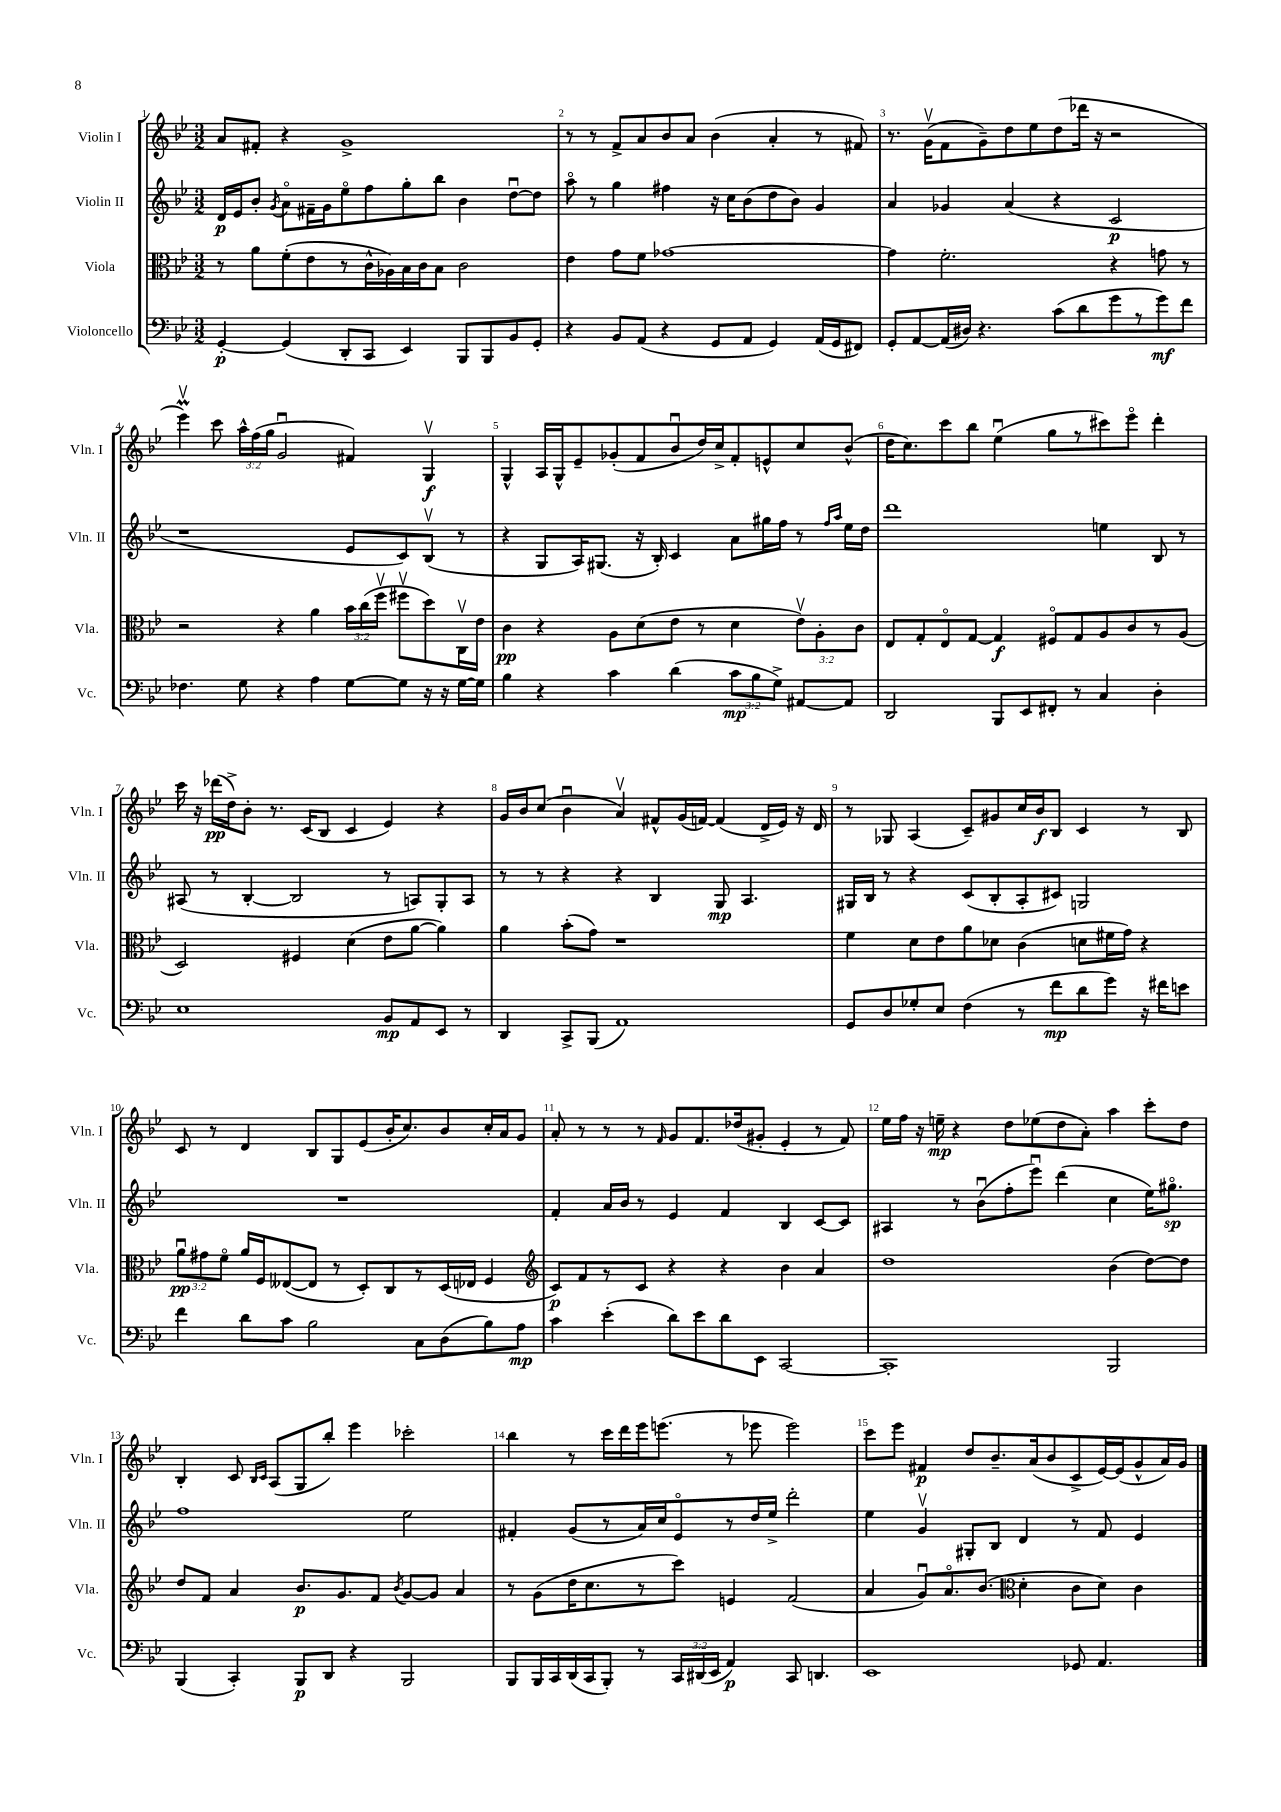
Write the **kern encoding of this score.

**kern	**dynam	**kern	**dynam	**kern	**dynam	**kern	**dynam
*part4	*part4	*part3	*part3	*part2	*part2	*part1	*part1
*staff4	*staff4	*staff3	*staff3	*staff2	*staff2	*staff1	*staff1
*I"Violoncello	*	*I"Viola	*	*I"Violin II	*	*I"Violin I	*
*I'Vc.	*	*I'Vla.	*	*I'Vln. II	*	*I'Vln. I	*
*clefF4	*	*clefC3	*	*clefG2	*	*clefG2	*
*k[b-e-]	*	*k[b-e-]	*	*k[b-e-]	*	*k[b-e-]	*
*M3/2	*	*M3/2	*	*M3/2	*	*M3/2	*
=1	=1	=1	=1	=1	=1	=1	=1
[4GG'/	p	8r	.	16d/LL	p	8a/L	.
.	.	.	.	16e-/J	.	.	.
.	.	8a\L	.	8b-'/J	.	8f#X'/J	.
.	.	.	.	8qg/	.	.	.
(4GG/]	.	(8f'\	.	8a\L	.	4r	.
.	.	8e-\	.	16f#X~\L	.	.	.
.	.	.	.	16g\J	.	.	.
8DD'/L	.	8r	.	8ee-\	.	1g^	.
8CC/J	.	16c^^\L	.	8ff\	.	.	.
.	.	16A-X\)	.	.	.	.	.
4EE-/)	.	16B-\	.	8gg'\	.	.	.
.	.	16c\J	.	.	.	.	.
.	.	8B-\J	.	8bb-\J	.	.	.
8BBB-/L	.	2c\	.	4b-\	.	.	.
8BBB-/	.	.	.	.	.	.	.
8BB-/	.	.	.	[8ddu\L	.	.	.
8GG'/J	.	.	.	8dd\J]	.	.	.
=2	=2	=2	=2	=2	=2	=2	=2
4r	.	4e-\	.	8aa\	.	8r	.
.	.	.	.	8r	.	8r	.
8BB-/L	.	8g\L	.	4gg\	.	8f^/L	.
(8AA/J	.	8f\J	.	.	.	8a/	.
4r	.	[1g-X	.	4ff#X\	.	8b-/	.
.	.	.	.	.	.	8a/J	.
8GG/L	.	.	.	16r	.	(4b-\	.
.	.	.	.	16cc\KL	.	.	.
8AA/J	.	.	.	(8b-\	.	.	.
4GG/)	.	.	.	8dd\	.	4a'/	.
.	.	.	.	8b-\J)	.	.	.
(16AA/LL	.	.	.	4g/	.	8r	.
16GG/J	.	.	.	.	.	.	.
8FF#X/J)	.	.	.	.	.	8f#X/)	.
=3	=3	=3	=3	=3	=3	=3	=3
8GG'/L	.	4g-\]	.	4a/	.	8.r	.
[8AA/	.	.	.	.	.	.	.
.	.	.	.	.	.	(16gv\KL	.
(16AA/L]	.	2.f'\	.	4g-X/	.	8f\	.
16D#X/JJ)	.	.	.	.	.	.	.
4.r	.	.	.	.	.	8g~\)	.
.	.	.	.	(4a/	.	8dd\	.
.	.	.	.	.	.	8ee-\	.
(8c\L	.	.	.	4r	.	(8dd\	.
8d\	.	.	.	.	.	16ddd-X\Jk	.
.	.	.	.	.	.	16r	.
8g\	.	4r	.	2c/	p	2r	.
8r	.	.	.	.	.	.	.
8g\)	mf	8gn\	.	.	.	.	.
8f\J	.	8r	.	.	.	.	.
!!LO:LB:g=z
=4	=4	=4	=4	=4	=4	=4	=4
4.F-X\	.	2r	.	1r	.	4eee-Mv\)	.
.	.	.	.	.	.	8ccc\	.
8G\	.	.	.	.	.	24aa^^\LL	.
.	.	.	.	.	.	(24ff\	.
.	.	.	.	.	.	24gg\JJ	.
4r	.	4r	.	.	.	2gu/	.
4A\	.	4a\	.	.	.	.	.
[8G\L	.	24b-\LL	.	8e-/L	.	4f#X/)	.
.	.	(24cc\	.	.	.	.	.
.	.	24ffv\JJ	.	.	.	.	.
8G\J]	.	8ff#Xv\L	.	8c/)	.	.	.
16r	.	8dd\)	.	(8B-v/J	.	4Gv/	f
16r	.	.	.	.	.	.	.
[16G\LL	.	16Cv\L	.	8r	.	.	.
16G\JJ]	.	16e-\JJ	.	.	.	.	.
=5	=5	=5	=5	=5	=5	=5	=5
4B-\	.	4c\	pp	4r	.	4G^^/	.
4r	.	4r	.	8G/L	.	16A/LL	.
.	.	.	.	.	.	16G^^/J	.
.	.	.	.	16A/K)	.	8e-~/	.
.	.	.	.	(8.G#X/J	.	.	.
4c\	.	8A\L	.	.	.	(8g-X'/	.
.	.	(8d\	.	16r	.	8f/	.
.	.	.	.	16B-'/)	.	.	.
(4d\	.	8e-\J	.	4c/	.	8b-u/	.
.	.	8r	.	.	.	16dd/L)	.
.	.	.	.	.	.	16cc^/J	.
12c\L	mp	4d\	.	8a\L	.	8f'/	.
12B-\	.	.	.	.	.	.	.
.	.	.	.	16gg#X\L	.	8en^^/	.
12G^\J)	.	.	.	.	.	.	.
.	.	.	.	16ff\JJ	.	.	.
[8AA#X/L	.	12e-v\L)	.	8r	.	8cc/	.
.	.	12A'\	.	.	.	.	.
.	.	.	.	16qqff/LL	.	.	.
.	.	.	.	16qqaa/JJ	.	.	.
8AA#/J]	.	.	.	16ee-\LL	.	(8b-^^/J	.
.	.	12c\J	.	.	.	.	.
.	.	.	.	16dd\JJ	.	.	.
=6	=6	=6	=6	=6	=6	=6	=6
2DD/	.	8E-/L	.	1ddd	.	16dd\KL	.
.	.	.	.	.	.	8.cc\)	.
.	.	8G'/	.	.	.	.	.
.	.	8E-/	.	.	.	8ccc\	.
.	.	[8G/J	.	.	.	8bb-\J	.
8BBB-/L	.	4G/]	f	.	.	(4ee-u\	.
8EE-/	.	.	.	.	.	.	.
8FF#X'/J	.	8F#X/L	.	.	.	8gg\L	.
8r	.	8G/	.	.	.	8r	.
4C/	.	8A/	.	4een\	.	8ccc#X\)	.
.	.	8c/	.	.	.	8eee-\J	.
4D'\	.	8r	.	8B-/	.	4ddd'\	.
.	.	(8A/J	.	8r	.	.	.
!!LO:LB:g=z
=7	=7	=7	=7	=7	=7	=7	=7
1E-	.	2D/)	.	(8A#X/	.	16ccc\	.
.	.	.	.	.	.	16r	.
.	.	.	.	8r	.	(16ddd-X\LL	pp
.	.	.	.	.	.	16dd^\J)	.
.	.	.	.	[4B-'/	.	8b-'\J	.
.	.	.	.	.	.	8.r	.
.	.	4F#X/	.	2B-/]	.	.	.
.	.	.	.	.	.	(16c/KL	.
.	.	.	.	.	.	8B-/J	.
.	.	(4d\	.	.	.	4c/	.
8BB-/L	mp	8e-\L	.	8r	.	4e-/)	.
8AA/	.	[8a\J	.	8An/L)	.	.	.
8EE-/J	.	4a\])	.	8G'/	.	4r	.
8r	.	.	.	8A/J	.	.	.
=8	=8	=8	=8	=8	=8	=8	=8
4DD/	.	4a\	.	8r	.	16g/LL	.
.	.	.	.	.	.	16b-/J	.
.	.	.	.	8r	.	(8cc/J	.
8CC^/L	.	(8b-'\L	.	4r	.	4b-u\	.
(8BBB-/J	.	8g\J)	.	.	.	.	.
1AA)	.	1r	.	4r	.	4av/)	.
.	.	.	.	4B-/	.	8f#X^^/L	.
.	.	.	.	.	.	(16g/L	.
.	.	.	.	.	.	[16fn/JJ)	.
.	.	.	.	8G/	mp	(4f/]	.
.	.	.	.	4.A/	.	.	.
.	.	.	.	.	.	16d^/LL	.
.	.	.	.	.	.	16e-/JJ)	.
.	.	.	.	.	.	16r	.
.	.	.	.	.	.	16d/	.
=9	=9	=9	=9	=9	=9	=9	=9
8GG/L	.	4f\	.	16G#X/LL	.	8r	.
.	.	.	.	16B-/JJ	.	.	.
8D/	.	.	.	8r	.	8G-X/	.
8G-X'/	.	8d\L	.	4r	.	(4A/	.
8E-/J	.	8e-\	.	.	.	.	.
(4F\	.	8a\	.	(8c/L	.	8c~/L)	.
.	.	8d-X\J	.	8B-'/	.	8g#X/	.
8r	.	(4c\	.	8A'/	.	16cc/L	.
.	.	.	.	.	.	16b-/J	f
8f\L	mp	.	.	8c#X/J)	.	8B-/J	.
8d\	.	8dn\L	.	2Gn/	.	4c/	.
8g\J)	.	16f#X\L	.	.	.	.	.
.	.	16g\JJ)	.	.	.	.	.
16r	.	4r	.	.	.	8r	.
16f#X\KL	.	.	.	.	.	.	.
8en\J	.	.	.	.	.	8B-/	.
!!LO:LB:g=z
=10	=10	=10	=10	=10	=10	=10	=10
4f\	.	12au\L	pp	1.r	.	8c/	.
.	.	12g#X\	.	.	.	.	.
.	.	.	.	.	.	8r	.
.	.	12f\J	.	.	.	.	.
8d\L	.	16a/LL	.	.	.	4d/	.
.	.	16F/J	.	.	.	.	.
8c\J	.	([8E--X/	.	.	.	.	.
2B-\	.	8E--/J]	.	.	.	8B-/L	.
.	.	8r	.	.	.	8G/	.
.	.	8D'/L)	.	.	.	(8e-/	.
.	.	8C/	.	.	.	16b-'/K	.
.	.	.	.	.	.	8.cc/)	.
8C\L	.	8r	.	.	.	.	.
(8D\	.	(16D/L	.	.	.	8b-/	.
.	.	16E-X/JJ	.	.	.	.	.
8B-\)	.	4F/	.	.	.	16cc'/L	.
.	.	.	.	.	.	16a/J	.
8A\J	mp	.	.	.	.	8g/J	.
=11	=11	=11	=11	=11	=11	=11	=11
*	*	*clefG2	*	*	*	*	*
4c\	.	8c/L)	p	4f'/	.	8a'/	.
.	.	8f/	.	.	.	8r	.
(4e-'\	.	8r	.	16a/LL	.	8r	.
.	.	.	.	16b-/JJ	.	.	.
.	.	8c/J	.	8r	.	8r	.
.	.	.	.	.	.	16qqf/	.
8d\L)	.	4r	.	4e-/	.	8g/L	.
8e-\	.	.	.	.	.	8.f/	.
8d\	.	4r	.	4f/	.	.	.
.	.	.	.	.	.	(16dd-X/k	.
8EE-\J	.	.	.	.	.	8g#X'/J	.
[2CC/	.	4b-\	.	4B-/	.	4e-'/	.
.	.	4a/	.	[8c/L	.	8r	.
.	.	.	.	8c/J]	.	8f/)	.
=12	=12	=12	=12	=12	=12	=12	=12
1CC']	.	1dd	.	4A#X/	.	16ee-\LL	.
.	.	.	.	.	.	16ff\JJ	.
.	.	.	.	.	.	16r	.
.	.	.	.	.	.	16een~\	mp
.	.	.	.	8r	.	4r	.
.	.	.	.	(8b-u\L	.	.	.
.	.	.	.	8ff'\	.	8dd\L	.
.	.	.	.	8eee-u\J)	.	(8ee-X\	.
.	.	.	.	(4ddd\	.	8dd\	.
.	.	.	.	.	.	8a'\J)	.
2BBB-/	.	(4b-\	.	4cc\	.	4aa\	.
.	.	[8dd\L)	.	16ee-\KL)	.	8ccc'\L	.
.	.	.	.	8.gg#X\J	sp	.	.
.	.	8dd\J]	.	.	.	8dd\J	.
!!LO:LB:g=z
=13	=13	=13	=13	=13	=13	=13	=13
(4BBB-/	.	8dd/L	.	1ff	.	4B-'/	.
.	.	8f/J	.	.	.	.	.
4CC'/)	.	4a/	.	.	.	8c/	.
.	.	.	.	.	.	16qqB-/LL	.
.	.	.	.	.	.	16qqc/JJ	.
.	.	.	.	.	.	(8A/L	.
8BBB-/L	p	8.b-/L	p	.	.	8G/	.
8DD/J	.	.	.	.	.	8bb-'/J)	.
.	.	8.g/	.	.	.	.	.
4r	.	.	.	.	.	4eee-\	.
.	.	8f/J	.	.	.	.	.
.	.	8qb-/	.	.	.	.	.
2BBB-/	.	[8g/L	.	2ee-\	.	2ccc-X'\	.
.	.	8g/J]	.	.	.	.	.
.	.	4a/	.	.	.	.	.
=14	=14	=14	=14	=14	=14	=14	=14
8BBB-/L	.	8r	.	4f#X'/	.	4bb-\	.
16BBB-/L	.	(8g\L	.	.	.	.	.
16CC/	.	.	.	.	.	.	.
(16DD/	.	16dd\K	.	(8g/L	.	8r	.
16CC/J	.	8.cc\	.	.	.	.	.
8BBB-'/J)	.	.	.	8r	.	16ccc\LL	.
.	.	.	.	.	.	16ddd\	.
8r	.	8r	.	16a/L)	.	16eee-\J	.
.	.	.	.	16cc/J	.	(8.eeen\J	.
24CC/LL	.	8ccc\J)	.	8e-/	.	.	.
(24DD#X/	.	.	.	.	.	.	.
24EE-/JJ	.	.	.	.	.	.	.
4AA/)	p	4en/	.	8r	.	8r	.
.	.	.	.	16dd/L	.	8eee-X\	.
.	.	.	.	16ee-^/JJ	.	.	.
8CC/	.	(2f/	.	2ddd'\	.	2eee-\)	.
4.DDn/	.	.	.	.	.	.	.
=15	=15	=15	=15	=15	=15	=15	=15
1EE-	.	4a/	.	4ee-\	.	8ccc\L	.
.	.	.	.	.	.	8eee-\J	.
.	.	8gu/L)	.	4gv/	.	4f#X/	p
.	.	8.a/	.	.	.	.	.
.	.	.	.	8G#X'/L	.	8dd/L	.
.	.	(8.b-/J	.	.	.	.	.
.	.	.	.	8B-/J	.	8.b-~/	.
*	*	*clefC3	*	*	*	*	*
.	.	4d'\	.	4d/	.	.	.
.	.	.	.	.	.	(16a/k	.
.	.	.	.	.	.	8b-/	.
8GG-X/	.	8c\L	.	8r	.	8c^/	.
4.AA/	.	8d\J)	.	8f/	.	[16e-/L)	.
.	.	.	.	.	.	(16e-/J]	.
.	.	4c\	.	4e-/	.	8g^^/	.
.	.	.	.	.	.	16a/L)	.
.	.	.	.	.	.	16g/JJ	.
==	==	==	==	==	==	==	==
*-	*-	*-	*-	*-	*-	*-	*-
